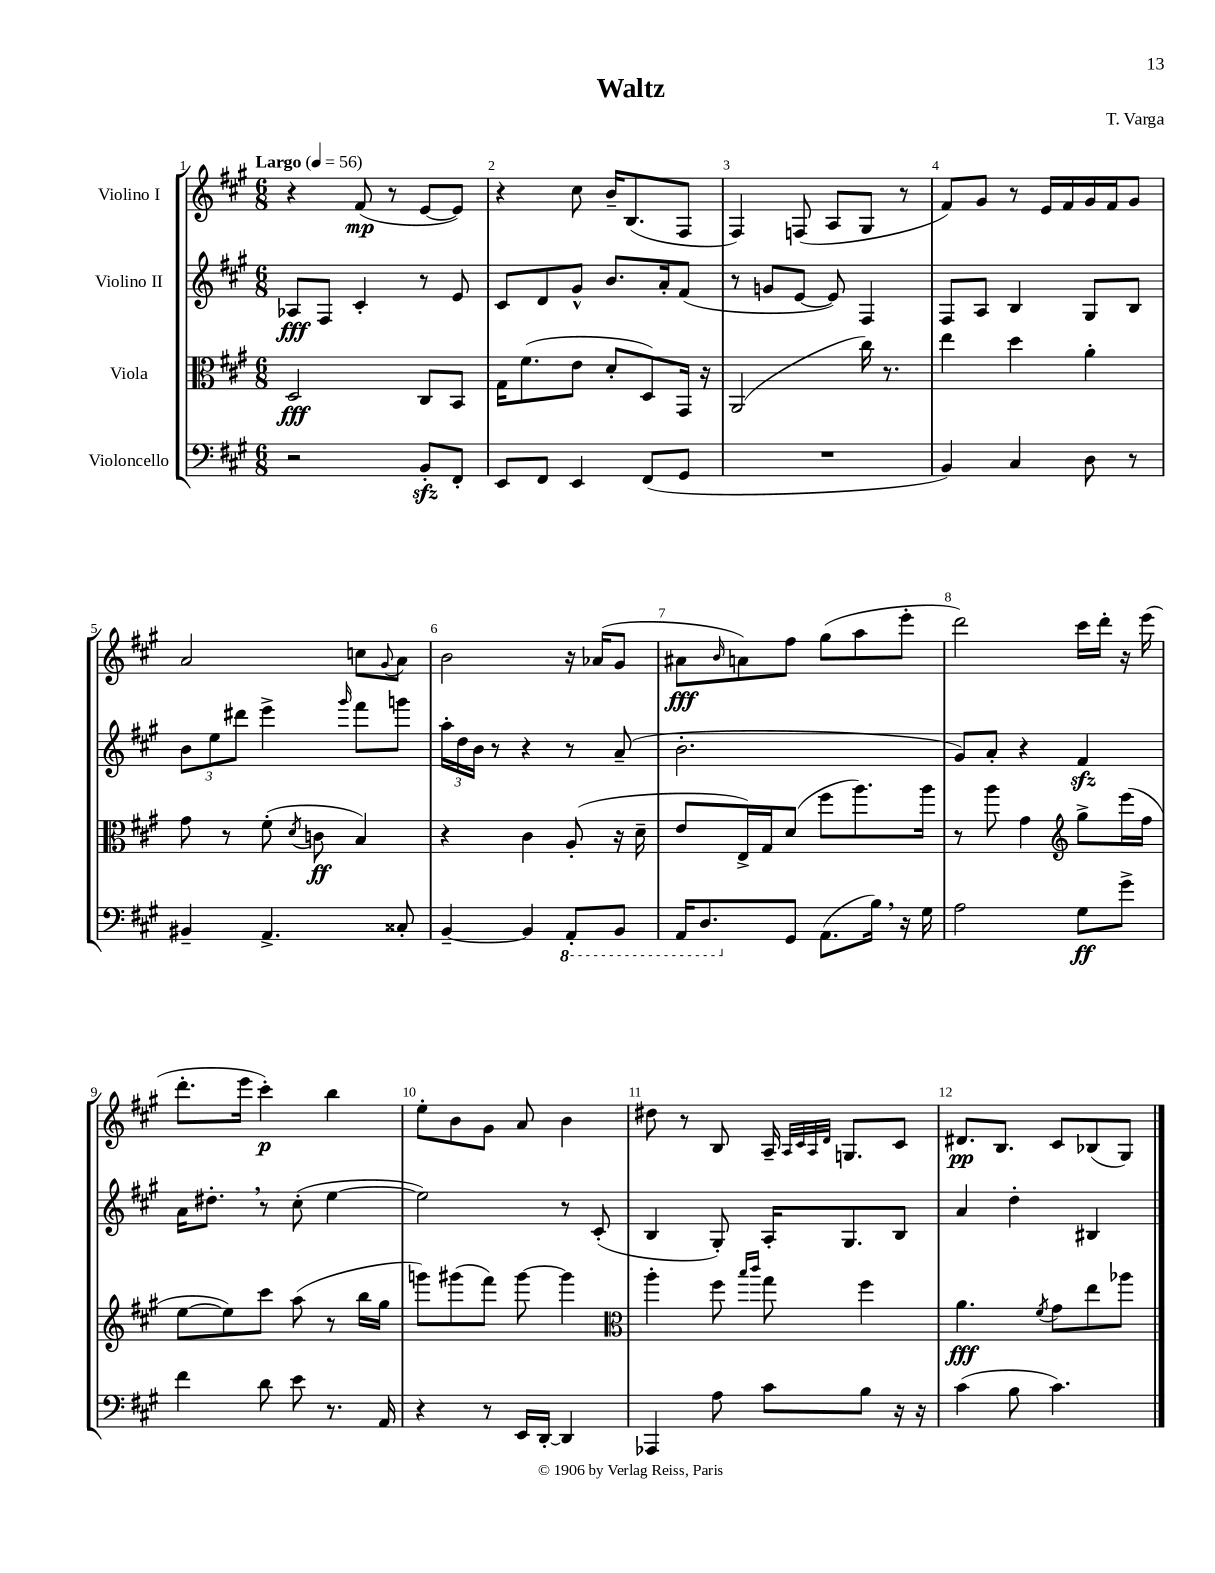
\header { title = "Waltz" composer = "T. Varga" }
<<
\new StaffGroup <<
\new Staff = "s0" \with { instrumentName = "Violino I" } {
    \clef treble \key a \major \numericTimeSignature \time 6/8 \tempo "Largo" 4 = 56
    r4 fis'8\mp( r8 e'8~ e'8) |
    r4 cis''8 b'16-- b8.( fis8 |
    fis4) f8( a8 gis8 r8 |
    fis'8) gis'8 r8 e'16 fis'16 gis'16 fis'16 gis'8 |
    a'2 c''8 \appoggiatura { gis'8 } a'8 |
    b'2 r16 aes'16( gis'8 |
    ais'8\fff \grace { b'16 } a'8) fis''8 gis''8( a''8 e'''8-. |
    d'''2) cis'''16 d'''16-. r16 e'''16( |
    d'''8.-. e'''16 cis'''4-.\p) b''4 |
    e''8-. b'8 gis'8 a'8 b'4 |
    dis''8 r8 b8 a16-- \grace { a32 cis'32 a32 d'32 } g8. cis'8 |
    dis'8.\pp b8. cis'8 bes8( gis8) \bar "|." |
}
\new Staff = "s1" \with { instrumentName = "Violino II" } {
    \clef treble \key a \major \numericTimeSignature \time 6/8
    aes8\fff fis8 cis'4-. r8 e'8 |
    cis'8 d'8 gis'8-^ b'8. a'16-. fis'8( |
    r8 g'8 e'8~ e'8) fis4 |
    fis8 a8 b4 gis8 b8 |
    \tuplet 3/2 { b'8 e''8 dis'''8 } e'''4-> \grace { gis'''16 } fis'''8 g'''8 |
    \tuplet 3/2 { a''16-. d''16 b'16 } r8 r4 r8 a'8--( |
    b'2.-. |
    gis'8) a'8-. r4 fis'4\sfz |
    a'16 dis''8.-. \breathe r8 cis''8-.( e''4~ |
    e''2) r8 cis'8-.( |
    b4 gis8-.) a16-. gis8. b8 |
    a'4 d''4-. bis4 \bar "|." |
}
\new Staff = "s2" \with { instrumentName = "Viola" } {
    \clef alto \key a \major \numericTimeSignature \time 6/8
    d2\fff cis8 b,8 |
    gis16 fis'8.( e'8 d'8-. d8) gis,16 r16 |
    a,2( cis''16) r8. |
    e''4 d''4 a'4-. |
    gis'8 r8 fis'8-.( \acciaccatura { d'8 } c'8\ff b4) |
    r4 cis'4 a8-.( r16 d'16-- |
    e'8 e16->) gis16 d'8( fis''8 a''8.) a''16 |
    r8 a''8 gis'4 \clef treble gis''8-> e'''16( fis''16 |
    e''8~ e''8) cis'''8 a''8( r8 b''16 gis''16 |
    g'''8) gis'''8( fis'''8) gis'''8~ gis'''4 |
    \clef alto a''4-. fis''8 \grace { b''16 cis'''16 } gis''8 fis''4 |
    a'4.\fff \acciaccatura { fis'8 } gis'8 e''8 aes''8 \bar "|." |
}
\new Staff = "s3" \with { instrumentName = "Violoncello" } {
    \clef bass \key a \major \numericTimeSignature \time 6/8
    r2 b,8-.\sfz fis,8-. |
    e,8 fis,8 e,4 fis,8( gis,8 |
    R2. |
    b,4) cis4 d8 r8 |
    bis,4-- a,4.-> cisis8-. |
    b,4~-- b,4 \ottava #-1 a,,8-. b,,8 |
    a,,16 d,8. \ottava #0 gis,8 a,8.( b16) \breathe r16 gis16 |
    a2 gis8\ff gis'8-> |
    fis'4 d'8 e'8 r8. a,16 |
    r4 r8 e,16 d,16~-. d,4 |
    aes,,4 a8 cis'8 b8 r16 r16 |
    cis'4( b8 cis'4.) \bar "|." |
}
>>
>>
\layout { \context { \Score \override BarNumber.break-visibility = ##(#f #t #t) barNumberVisibility = #all-bar-numbers-visible } }
